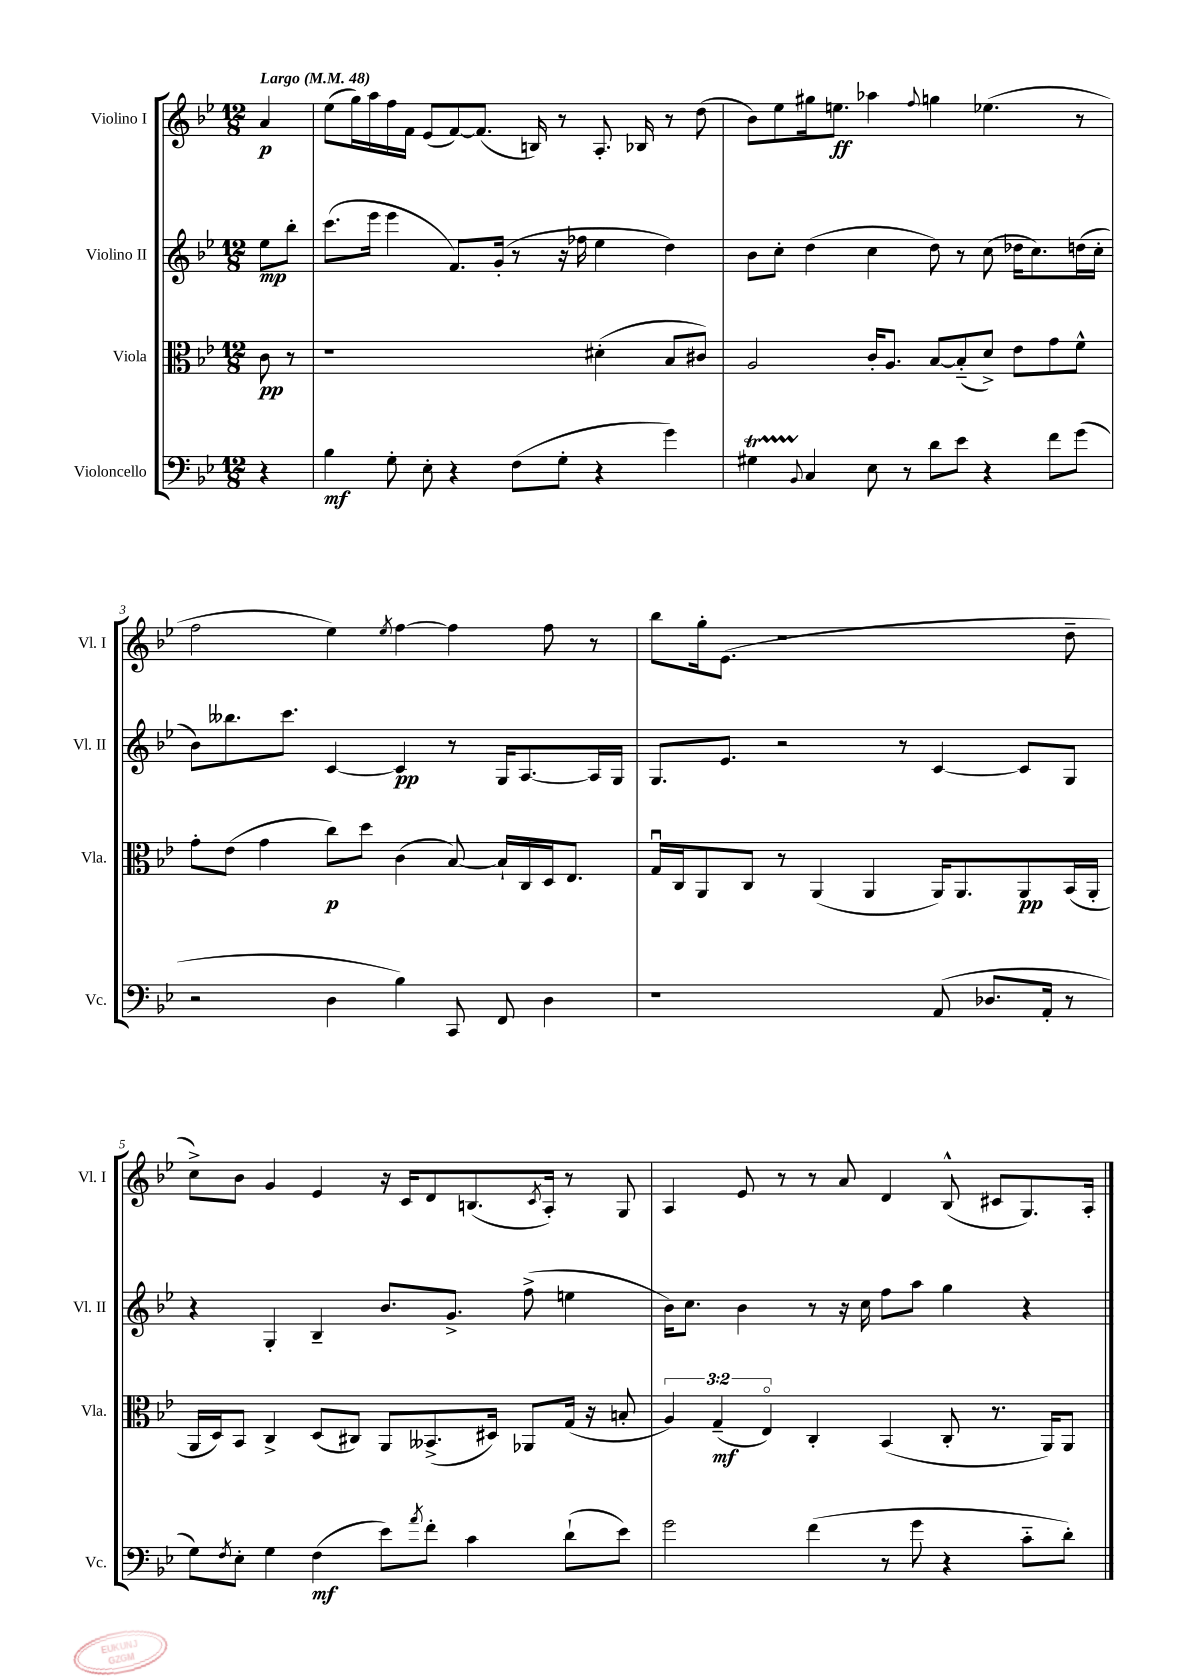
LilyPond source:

<<
\new StaffGroup <<
\new Staff = "s0" \with { instrumentName = "Violino I" shortInstrumentName = "Vl. I" } {
    \clef treble \key bes \major \numericTimeSignature \time 12/8 \partial 4 \tempo "Largo" 4 = 48
    a'4\p |
    ees''8( g''16) a''16 f''16 f'16 ees'8( f'8~) f'8.( b16) r8 a8.-. bes16 r8 d''8( |
    bes'8) ees''8 gis''16 e''8.\ff aes''4 \appoggiatura { f''8 } g''4 ees''4.( r8 |
    f''2 ees''4) \acciaccatura { ees''8 } f''4~ f''4 f''8 r8 |
    bes''8 g''16-. ees'8.( r1 d''8-- |
    c''8->) bes'8 g'4 ees'4 r16 c'16 d'8 b8.( \acciaccatura { c'8 } a16-.) r8 g8 |
    a4 ees'8 r8 r8 a'8 d'4 bes8-^( cis'8 g8.) a16-. \bar "|." |
}
\new Staff = "s1" \with { instrumentName = "Violino II" shortInstrumentName = "Vl. II" } {
    \clef treble \key bes \major \numericTimeSignature \time 12/8 \partial 4
    ees''8\mp bes''8-. |
    c'''8.( ees'''16 ees'''4 f'8.) g'16-.( r8 r16 fes''16 ees''4 d''4) |
    bes'8 c''8-. d''4( c''4 d''8) r8 c''8( des''16 c''8.) d''16( c''16-. |
    bes'8) beses''8. c'''8. c'4~ c'4\pp r8 g16 a8.~ a16 g16 |
    g8. ees'8. r2 r8 c'4~ c'8 g8 |
    r4 g4-. bes4-- bes'8. g'8.-> f''8->( e''4 |
    bes'16) c''8. bes'4 r8 r16 c''16 f''8 a''8 g''4 r4 \bar "|." |
}
\new Staff = "s2" \with { instrumentName = "Viola" shortInstrumentName = "Vla." } {
    \clef alto \key bes \major \numericTimeSignature \time 12/8 \override Staff.TupletNumber.text = #tuplet-number::calc-fraction-text \partial 4
    c'8\pp r8 |
    r1 dis'4-.( bes8 cis'8) |
    a2 c'16-. a8. bes8~ bes8-_( d'8->) ees'8 g'8 f'8-^ |
    g'8-. ees'8( g'4 c''8\p) d''8 c'4( bes8~) bes16-! c16 d16 ees8. |
    g16\downbow c16 a,8 c8 r8 a,4( a,4 a,16) a,8. a,8\pp bes,16( a,16-. |
    a,16 d16) bes,8 c4-> d8( cis8) a,8 beses,8.->( dis16) aes,8 g16( r16 b8-. |
    \tuplet 3/2 { a4) g4--\mf( ees4\flageolet) } c4-. bes,4( c8-. r8. a,16) a,8 \bar "|." |
}
\new Staff = "s3" \with { instrumentName = "Violoncello" shortInstrumentName = "Vc." } {
    \clef bass \key bes \major \numericTimeSignature \time 12/8 \partial 4
    r4 |
    bes4\mf g8-. ees8-. r4 f8( g8-. r4 g'4) |
    gis4\startTrillSpan \appoggiatura { bes,8 } c4\stopTrillSpan ees8 r8 d'8 ees'8 r4 f'8 g'8( |
    r2 d4 bes4) c,8 f,8 d4 |
    r1 a,8( des8. a,16-. r8 |
    g8) \acciaccatura { f8 } ees8-. g4 f4\mf( ees'8) \acciaccatura { a'8 } f'8-. c'4 d'8-!( ees'8) |
    g'2 f'4( r8 g'8 r4 c'8-_ d'8-.) \bar "|." |
}
>>
>>
